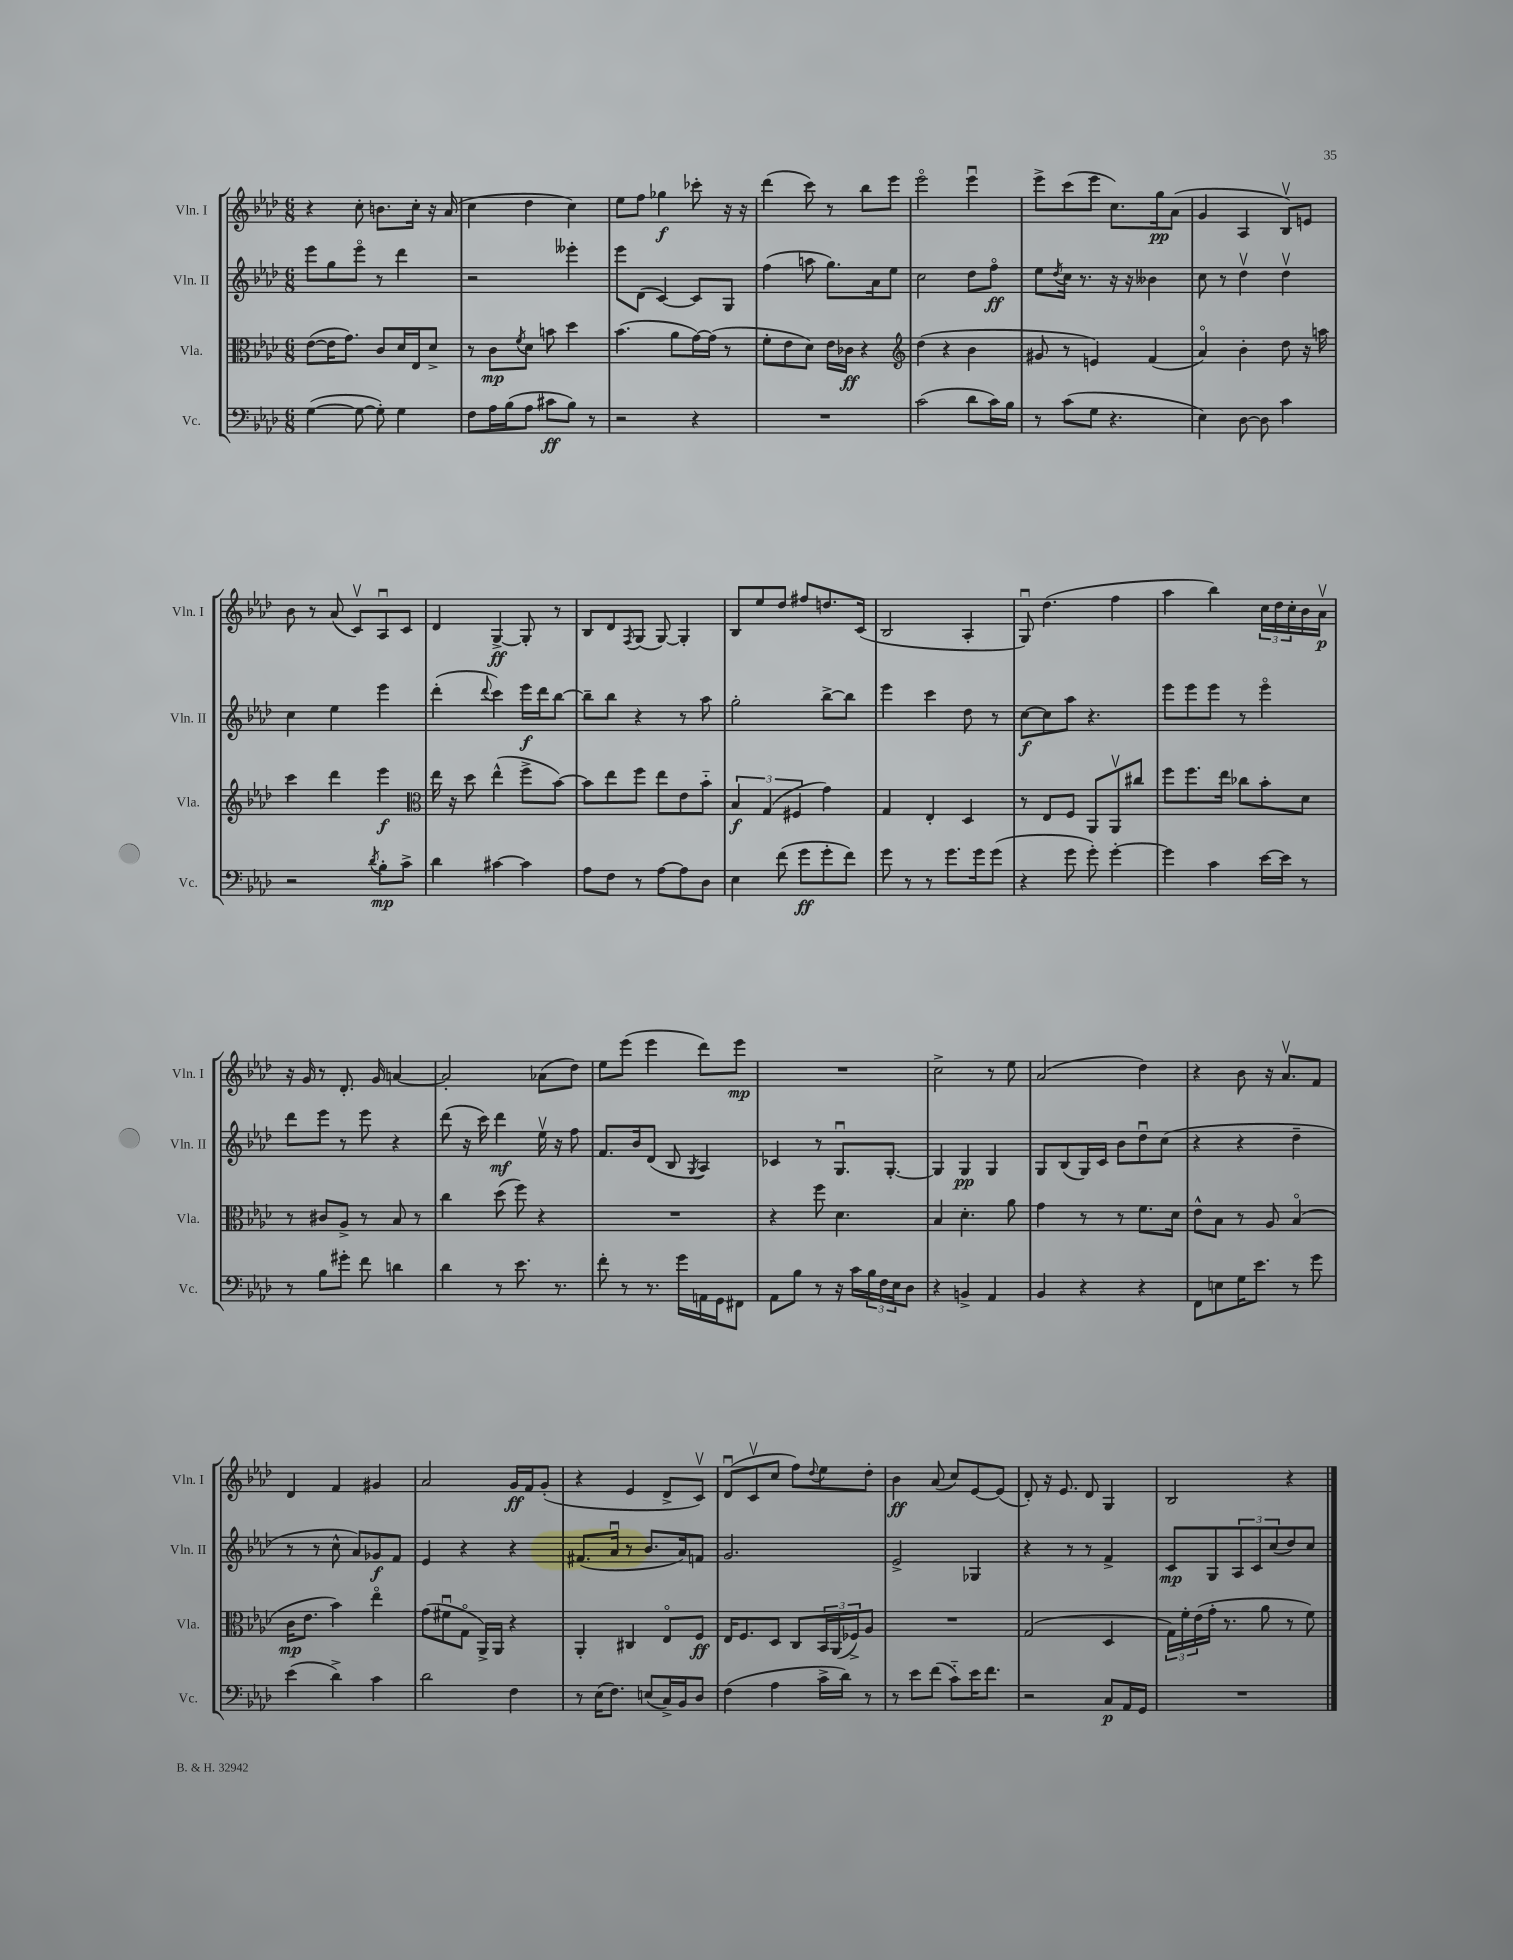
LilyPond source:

<<
\new StaffGroup <<
\new Staff = "s0" \with { instrumentName = "Vln. I" shortInstrumentName = "Vln. I" } {
    \clef treble \key aes \major \numericTimeSignature \time 6/8
    r4 c''8-. b'8. c''16-. r16 aes'16( |
    c''4 des''4 c''4) |
    ees''8 f''8 ges''4\f ces'''8-. r16 r16 |
    des'''4( c'''8) r8 bes''8 ees'''8 |
    ees'''2\flageolet ees'''4\downbow |
    ees'''8-> c'''8( ees'''8 c''8.) g''16\pp aes'8( |
    g'4 aes4 bes8\upbow) e'8 |
    bes'8 r8 aes'8( c'8\upbow) aes8\downbow c'8 |
    des'4 g4~->\ff g8-. r8 |
    bes8 des'8 \acciaccatura { f8 } g8( g8~) g4-. |
    bes8 ees''8 des''8 fis''8 d''8. c'16( |
    bes2 aes4-. |
    g8\downbow) des''4.( f''4 |
    aes''4 bes''4) \tuplet 3/2 { c''16 des''16 c''16-. } bes'16 aes'16\upbow\p |
    r16 g'16 r8 des'8.-. g'16 a'4~ |
    a'2-. aes'8( des''8) |
    ees''8 ees'''8( ees'''4 des'''8) ees'''8\mp |
    R2. |
    c''2-> r8 ees''8 |
    aes'2( des''4) |
    r4 bes'8 r16 aes'8.\upbow f'8 |
    des'4 f'4 gis'4 |
    aes'2 g'16\ff f'16 g'8-.( |
    r4 ees'4 des'8-> c'8\upbow) |
    des'8\downbow( c'8\upbow c''8 f''8) \appoggiatura { des''8 } ees''8 des''8-. |
    bes'4\ff aes'8( c''8) ees'8~ ees'8( |
    des'8-.) r16 ees'8. des'8 g4 |
    bes2 r4 \bar "|." |
}
\new Staff = "s1" \with { instrumentName = "Vln. II" shortInstrumentName = "Vln. II" } {
    \clef treble \key aes \major \numericTimeSignature \time 6/8
    ees'''8 g''8 ees'''8\flageolet r8 des'''4 |
    r2 eeses'''4-. |
    ees'''8 des'8( c'4~) c'8 g8 |
    f''4( a''8 g''8.) aes'16 ees''8 |
    c''2 des''8 f''8\flageolet\ff |
    ees''8 \acciaccatura { des''8 } c''16 r8. r16 r16 beses'4 |
    c''8 r8 des''4\upbow des''4\upbow |
    c''4 ees''4 ees'''4 |
    des'''4-.( \appoggiatura { des'''8 } c'''4) ees'''16\f des'''16 bes''8~ |
    bes''8-- bes''8 r4 r8 aes''8 |
    g''2-. bes''8~-> bes''8 |
    ees'''4 c'''4 des''8 r8 |
    c''8~\f c''8 aes''8 r4. |
    ees'''8 ees'''8 ees'''8 r8 ees'''4\flageolet |
    des'''8 ees'''8 r8 ees'''8 r4 |
    des'''8( r16 c'''16) des'''4\mf ees''16\upbow r16 f''8 |
    f'8. bes'16 des'8( bes8 \acciaccatura { g8 } aes4) |
    ces'4 r8 g8.\downbow g8.~-. |
    g4 g4\pp g4 |
    g8 bes8( g16) c'16 bes'8 des''8\downbow c''8( |
    r4 r4 des''4-- |
    r8 r8 c''8-^ aes'8) ges'8\f f'8 |
    ees'4 r4 r4 |
    fis'8.( aes'16\downbow r8 bes'8. aes'16) f'8 |
    g'2. |
    ees'2-> ges4 |
    r4 r8 r8 f'4-> |
    c'8\mp g8 \tuplet 3/2 { aes8 c'8 c''8( } des''8) c''8 \bar "|." |
}
\new Staff = "s2" \with { instrumentName = "Vla." shortInstrumentName = "Vla." } {
    \clef alto \key aes \major \numericTimeSignature \time 6/8
    ees'8~( ees'16 g'8.) c'8 des'16 ees16 des'8-> |
    r8 c'8\mp \acciaccatura { f'8 } des'8 b'8 des''4 |
    bes'4.( aes'8 g'16~) g'16( r8 |
    f'8-. ees'8 des'8) ees'16 ces'16\ff r4 |
    \clef treble des''4( r4 bes'4 |
    gis'8 r8 e'4) f'4( |
    aes'4\flageolet) bes'4-. des''8 r16 a''16 |
    c'''4 des'''4 ees'''4\f |
    \clef alto ees''16 r16 des''8 ees''4-^( f''8-> bes'8~) |
    bes'8 ees''8 f''8 ees''8 ees'8 bes'8-_ |
    \tuplet 3/2 { bes4\f g4( fis4 } g'4) |
    g4 ees4-. des4 |
    r8 ees8 f8 aes,8 aes,8\upbow cis''8 |
    f''8 f''8. ees''16 ces''8 bes'8-. des'8 |
    r8 cis'8 aes8-> r8 bes8 r8 |
    c''4 des''8( f''8) r4 |
    R2. |
    r4 f''8 des'4. |
    bes4 des'4.-. aes'8 |
    g'4 r8 r8 f'8. des'16 |
    ees'8-^ bes8 r8 aes8 bes4\flageolet( |
    c'16\mp ees'8. bes'4) ees''4\flageolet |
    g'8( fis'8\downbow g8\flageolet aes,16->) aes,16 r4 |
    aes,4-. cis4 ees8\flageolet f8\ff |
    ees16 f8. des8 c8 \tuplet 3/2 { bes,16 aes,16( fes16->) } aes8 |
    R2. |
    g2( des4 |
    \tuplet 3/2 { g16) f'16-. ees'16( } g'16-. r8. aes'8 r8 f'8) \bar "|." |
}
\new Staff = "s3" \with { instrumentName = "Vc." shortInstrumentName = "Vc." } {
    \clef bass \key aes \major \numericTimeSignature \time 6/8
    g4~( g8~ g8-.) g4 |
    f8 aes16 bes16( aes8 cis'8\ff bes8) r8 |
    r2 r4 |
    R2. |
    c'2( des'8 c'16) bes16 |
    r8 c'8( g8 r4. |
    ees4) des8~ des8 c'4 |
    r2 \acciaccatura { des'8 } bes8-.\mp c'8-> |
    des'4 cis'4~ cis'4 |
    aes8 f8 r8 aes8~ aes8 des8 |
    ees4 f'8( g'8\ff g'8-. f'8) |
    g'8 r8 r8 g'8. g'16 g'8( |
    r4 g'8 g'8-.) g'4~-. |
    g'4 c'4 ees'16~ ees'16 r8 |
    r8 bes8 gis'8-. f'8 d'4 |
    des'4 r8 ees'8. r8. |
    f'8-. r8 r8. g'16 a,16 g,16 fis,8 |
    aes,8 bes8 r8 r16 c'16 \tuplet 3/2 { bes16 f16 ees16 } des8 |
    r4 b,4-> aes,4 |
    bes,4 r4 r4 |
    f,8 e8 g16 ees'8. r8 g'8 |
    ees'4( des'4->) c'4 |
    des'2 f4 |
    r8 ees16( f8.) e8( c16->) bes,16 des8 |
    f4( aes4 c'16-> des'16) r8 |
    r8 ees'8 f'8( c'8-_) ees'16 f'8. |
    r2 c8\p aes,16 g,16 |
    R2. \bar "|." |
}
>>
>>
\layout { \context { \Score \remove "Bar_number_engraver" } }
